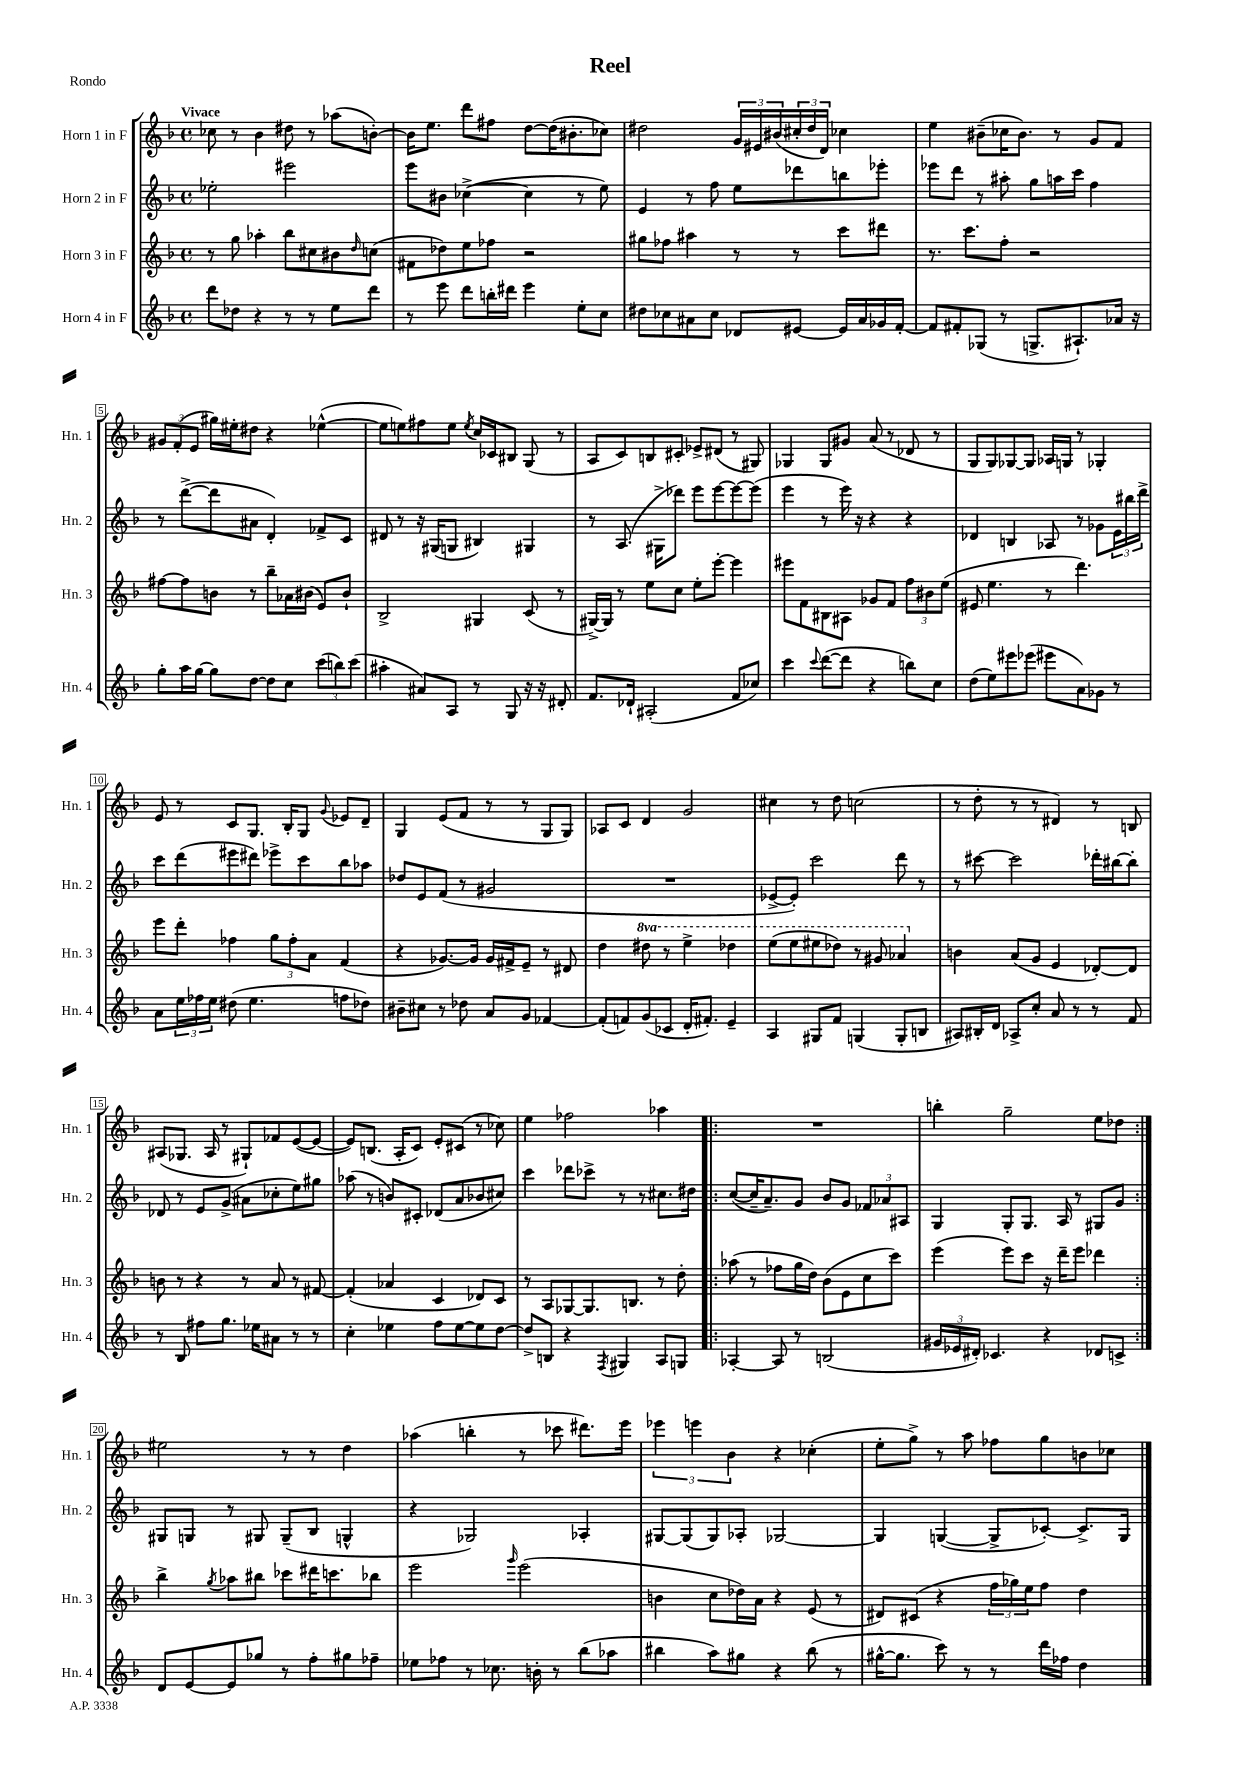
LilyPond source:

\header { title = "Reel" piece = "Rondo" }
<<
\new StaffGroup <<
\new Staff = "s0" \with { instrumentName = "Horn 1 in F" shortInstrumentName = "Hn. 1" } {
    \clef treble \key f \major \defaultTimeSignature \time 4/4 \tempo "Vivace"
    ces''8 r8 bes'4 dis''8 r8 aes''8( b'8~-.) |
    b'16 e''8. d'''8 fis''8 d''8~ d''16( bis'8.-. ces''8) |
    dis''2 \tuplet 3/2 { g'16 eis'16 bis'16( } \tuplet 3/2 { cis''16-. dis''16 d'16) } ces''4 |
    e''4 bis'8--( ces''16 bis'8.) r8 g'8 f'8 |
    \tuplet 3/2 { gis'8 f'8-.( e'8 } gis''16) eis''16-. dis''8 r4 ees''4~-^( |
    ees''8 e''8) fis''8 e''8 \acciaccatura { e''8 } c''16 ces'16 bis8 g8( r8 |
    a8 c'8) b8 cis'8-. ees'8-> dis'8( r8 gis8) |
    ges4 ges8 gis'8 a'8( r8 des'8 r8 |
    g8 g8) ges8~ ges8 aes16 g16 r8 ges4-. |
    e'8 r8 c'8 g8. bes16-. g8 \appoggiatura { g'8 } ees'8 d'8-- |
    g4 e'8( f'8 r8 r8 g8 g8) |
    aes8 c'8 d'4 g'2 |
    cis''4 r8 d''8 c''2( |
    r8 d''8-. r8 r8 dis'4) r8 b8 |
    ais8( ges8. ais16 r8 gis8-!) fes'8 e'8~( e'8~ |
    e'8) b8.( a16-. c'8) e'8-. cis'8( r8 ces''8) |
    e''4 fes''2 aes''4 |
    \repeat volta 2 { R1 |
    b''4-. g''2-- e''8 des''8 | }
    eis''2 r8 r8 d''4 |
    aes''4( b''4-. r8 ces'''8 dis'''8.) e'''16 |
    \tuplet 3/2 { ees'''4 e'''4 bes'4 } r4 ces''4-.( |
    e''8-. g''8->) r8 a''8 fes''8 g''8 b'8 ces''8 \bar "|." |
}
\new Staff = "s1" \with { instrumentName = "Horn 2 in F" shortInstrumentName = "Hn. 2" } {
    \clef treble \key f \major \defaultTimeSignature \time 4/4
    ees''2-. eis'''2 |
    e'''8 bis'8 ces''4~->( ces''4 r8 e''8) |
    e'4 r8 f''8 e''8 des'''8 b''8 ees'''8-. |
    ees'''8 d'''8 r8 ais''8-. g''8 a''16 c'''16 f''4 |
    r8 d'''8~->( d'''8 ais'8 d'4-.) fes'8-> c'8 |
    dis'8 r8 r16 gis16( g8 bis4) gis4 |
    r8 a8.( gis16-> des'''8) e'''8 e'''8~ e'''8~ e'''8( |
    e'''4 r8 e'''16) r16 r4 r4 |
    des'4 b4 aes8 r8 ges'8 \tuplet 3/2 { e'16 bis''16 d'''16-> } |
    c'''8 d'''8( eis'''8 dis'''8) ees'''8-> c'''8 bes''8 aes''8 |
    des''8 e'8 f'8( r8 gis'2 |
    R1 |
    ees'8~-> ees'8-.) c'''2 d'''8 r8 |
    r8 cis'''8~ cis'''2 des'''16-. bis''16~ bis''8-. |
    des'8 r8 e'8 g'8->( ais'8 ces''8-. e''8) gis''8 |
    aes''8( r8 b'8) cis'8-. des'8( a'8 bes'8 cis''8) |
    c'''4 des'''8 ces'''8-> r8 r8 cis''8. dis''16 |
    \repeat volta 2 { c''8~( c''16-- a'8.--) g'8 bes'8 g'8 \tuplet 3/2 { fes'8 aes'8 ais8 } |
    g4 g8-. g8. a16 r8 gis8 g'8 | }
    gis8 g8 r8 gis8 gis8--( bes8 g4-^ |
    r4 ges2) aes4-. |
    gis8~ gis8( gis8) aes8-. ges2~ |
    ges4 g4~( g8-> ces'8~-.) ces'8.-> g16 \bar "|." |
}
\new Staff = "s2" \with { instrumentName = "Horn 3 in F" shortInstrumentName = "Hn. 3" } {
    \clef treble \key f \major \defaultTimeSignature \time 4/4 \set Staff.ottavationMarkups = #ottavation-simple-ordinals
    r8 g''8 aes''4-. bes''8 cis''8 bis'8 \grace { d''16 } c''8( |
    fis'8 des''8) e''8 fes''8 r2 |
    gis''8 fes''8 ais''4 r8 r8 c'''8 dis'''8 |
    r8. c'''8. f''8-. r2 |
    fis''8~ fis''8 b'8 r8 bes''8-- aes'16 bis'16( e'8) bis'8-! |
    bes2-> gis4 c'8( r8 |
    gis16~->) gis16 r8 e''8 c''8 e''8-. e'''8~-. e'''4 |
    eis'''8 f'8 bis8 ais8 ges'8 f'8 \tuplet 3/2 { f''8 bis'8 e''8( } |
    eis'8 e''4. r8 d'''4.) |
    e'''8 d'''8-. fes''4 \tuplet 3/2 { g''8 fes''8-. a'8 } f'4( |
    r4 ges'8.~) ges'16 ges'16 fis'16-> e'8-- r8 dis'8 |
    d''4 \ottava #1 dis'''8 r8 e'''4-> des'''4 |
    e'''8( e'''8 eis'''8 des'''8) r8 gis''8 aes''4 \ottava #0 |
    b'4 a'8( g'8 e'4 des'8~-.) des'8 |
    b'8 r8 r4 r8 a'8 r8 fis'8~ |
    fis'4-.( aes'4 c'4 des'8) c'8 |
    r8 a8 ges8~ ges8. b8. r8 d''8-. |
    \repeat volta 2 { aes''8( r8 fes''8 g''16 d''16) bes'8( e'8 c''8 c'''8) |
    e'''4( e'''8) c'''8 r16 d'''16-- e'''8 des'''4 | }
    bes''4-> \acciaccatura { g''8 } aes''8 bis''8 ces'''8 dis'''16 c'''8. bes''8 |
    e'''2 \grace { g'''16 } e'''2( |
    b'4 c''8 des''16) a'16 r4 e'8( r8 |
    dis'8) cis'8( r4 \tuplet 3/2 { f''16 ges''16) e''16 } f''8 d''4 \bar "|." |
}
\new Staff = "s3" \with { instrumentName = "Horn 4 in F" shortInstrumentName = "Hn. 4" } {
    \clef treble \key f \major \defaultTimeSignature \time 4/4
    d'''8 des''8 r4 r8 r8 e''8 d'''8 |
    r8 e'''8 d'''8 b''16-. dis'''16 e'''4 e''8-. c''8 |
    dis''8 ces''8 ais'8 ces''8 des'8 eis'8~ eis'16 ais'16 ges'16 f'16~-. |
    f'8 fis'8-. ges8( r8 g8.-> ais8.-!) aes'16 r16 |
    g''8-. a''16 g''16~ g''8 d''8~ d''8 c''8 \tuplet 3/2 { c'''8( b''8) c'''8( } |
    ais''4-. ais'8) a8 r8 g8 r16 r16 dis'8-. |
    f'8. des'16-! ais2-.( f'8 ces''8) |
    c'''4 \appoggiatura { c'''8 } d'''8~( d'''8 r4 b''8) c''8 |
    d''8( e''8) eis'''8 ees'''8( eis'''8 a'8) ges'8 r8 |
    a'8 \tuplet 3/2 { e''16 fes''16 e''16 } dis''8( e''4. f''8 des''8) |
    bis'8-- cis''8 r8 des''8 a'8 g'8 fes'4~ |
    fes'8-.( f'8) g'8( ces'8 d'16-. fis'8.-.) e'4-- |
    a4 gis8 f'8 g4( g8-. b8 |
    ais8) bis16-. d'16 aes8-> c''8-. a'8 r8 r8 f'8 |
    r8 bes8 fis''8 g''8. ees''16 ais'8 r8 r8 |
    c''4-. ees''4 f''8 ees''8~ ees''8 d''8~ |
    d''8-> b8 r4 \acciaccatura { f8 } gis4 a8 g8 |
    \repeat volta 2 { aes4~-. aes8 r8 b2( |
    \tuplet 3/2 { gis'16 ees'16 dis'16-.) } ces'4. r4 des'8 c'8-> | }
    d'8 e'8~ e'8 ges''8 r8 f''8-. gis''8 fes''8-- |
    ees''8 fes''8 r8 ces''8. b'16-. r8 bes''8( aes''8 |
    bis''4 a''8) gis''8 r4 bis''8( r8 |
    gis''16~-^ gis''8. c'''8) r8 r8 d'''16 fes''16 d''4 \bar "|." |
}
>>
>>
\layout { \context { \Score \override BarNumber.stencil = #(make-stencil-boxer 0.1 0.3 ly:text-interface::print) } }
